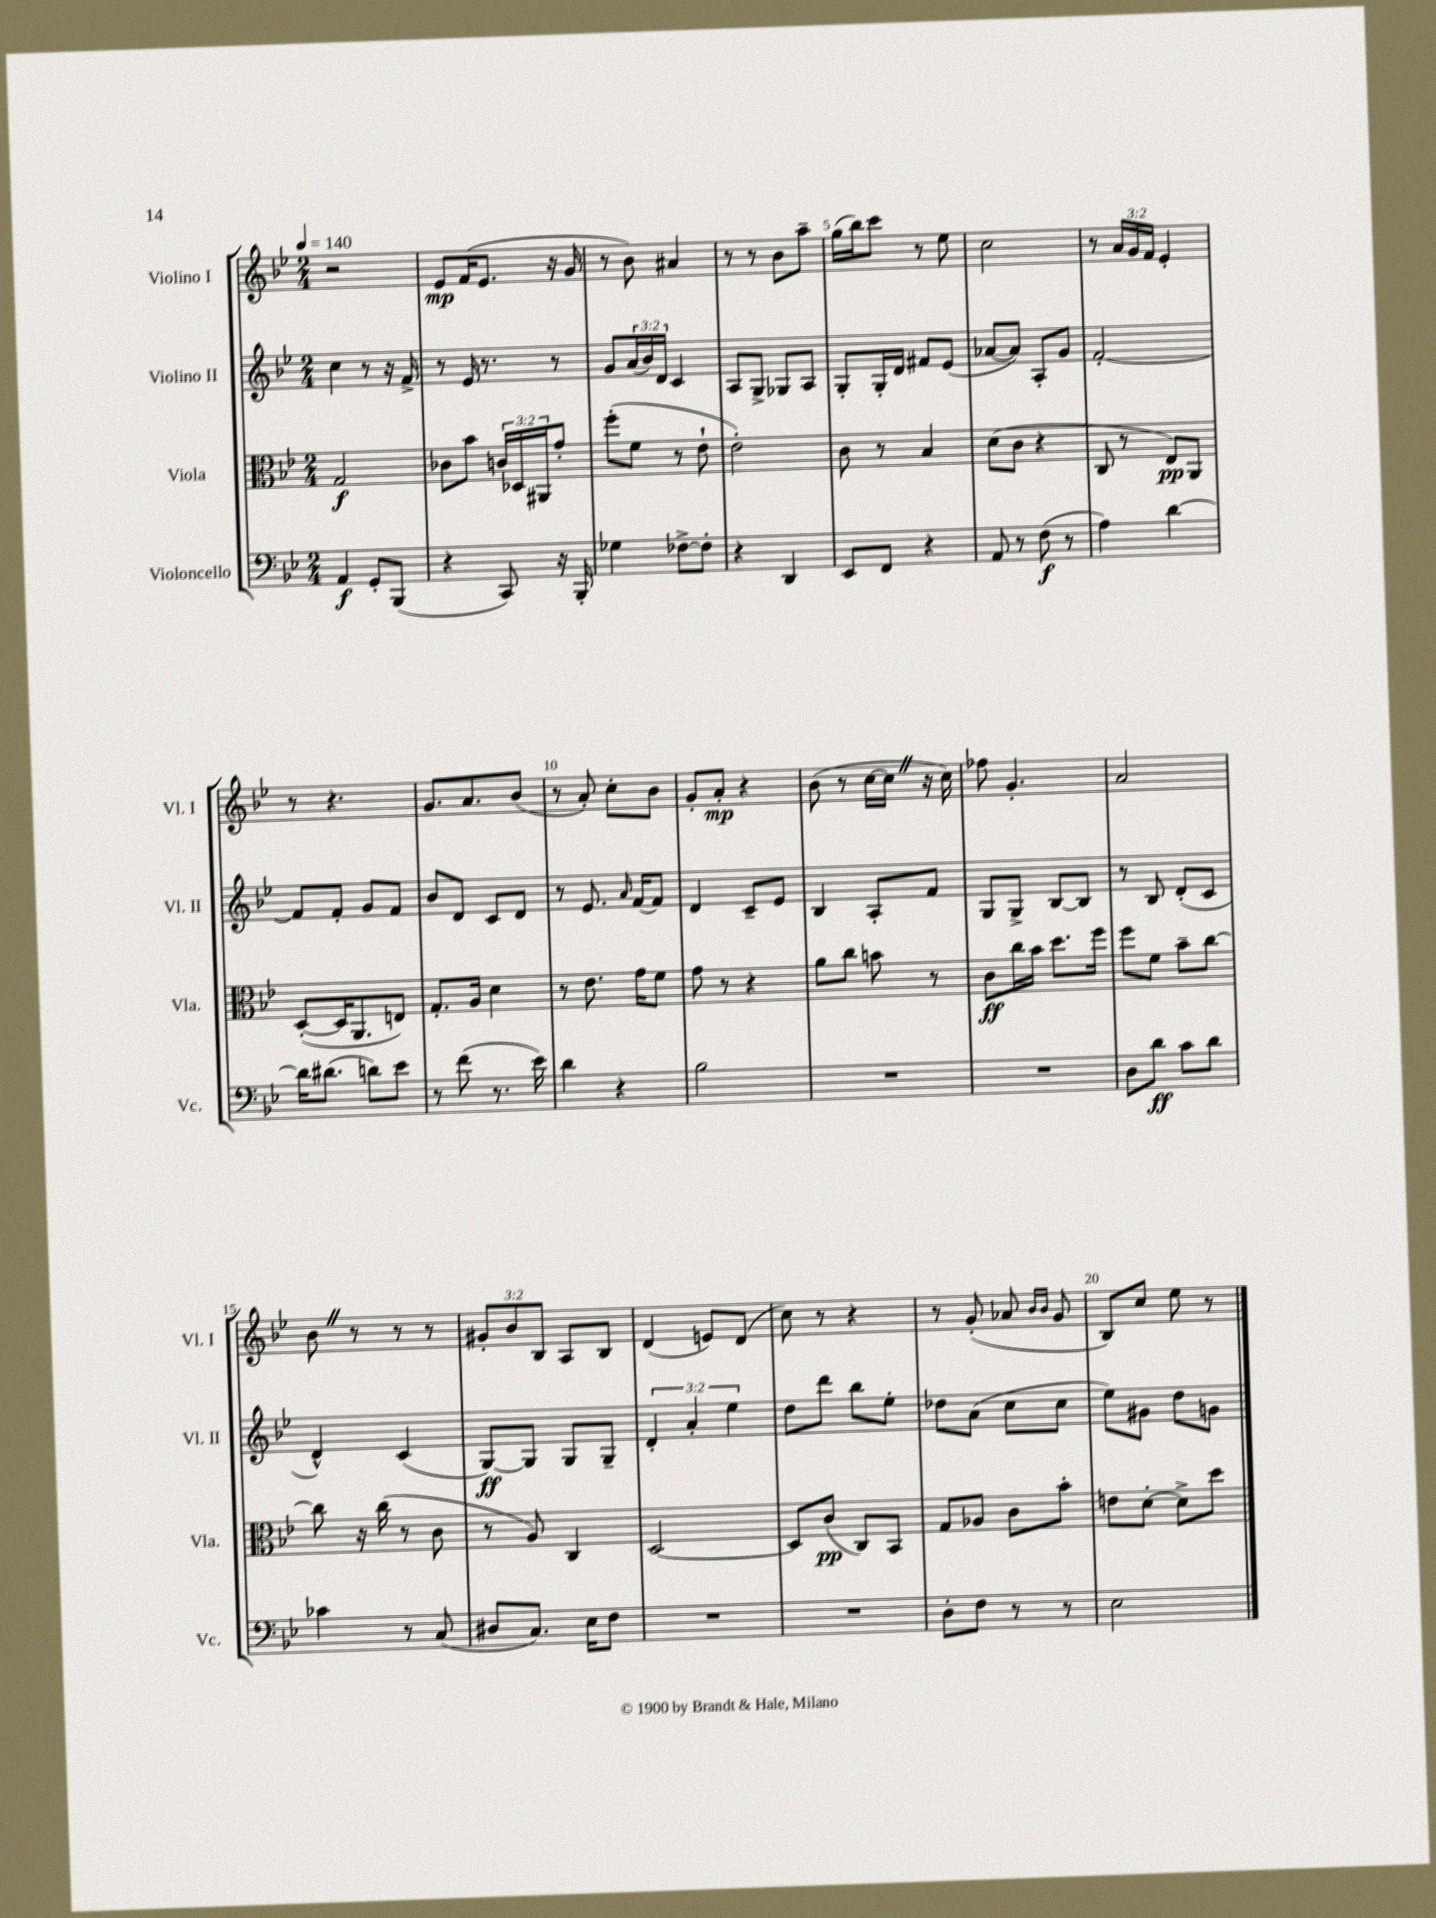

**kern	**dynam	**kern	**dynam	**kern	**dynam	**kern	**dynam
*part4	*part4	*part3	*part3	*part2	*part2	*part1	*part1
*staff4	*staff4	*staff3	*staff3	*staff2	*staff2	*staff1	*staff1
*I"Violoncello	*	*I"Viola	*	*I"Violino II	*	*I"Violino I	*
*I'Vc.	*	*I'Vla.	*	*I'Vl. II	*	*I'Vl. I	*
*clefF4	*	*clefC3	*	*clefG2	*	*clefG2	*
*k[b-e-]	*	*k[b-e-]	*	*k[b-e-]	*	*k[b-e-]	*
*M2/4	*	*M2/4	*	*M2/4	*	*M2/4	*
*MM140	*	*MM140	*	*MM140	*	*MM140	*
=1	=1	=1	=1	=1	=1	=1	=1
4AA/	f	2G/	f	4cc\	.	2r	.
8GG'/L	.	.	.	8r	.	.	.
(8BBB-/J	.	.	.	16r	.	.	.
.	.	.	.	16f^/	.	.	.
=2	=2	=2	=2	=2	=2	=2	=2
4r	.	8c-X\L	.	8r	.	8e-/L	mp
.	.	8b-\J	.	16e-/	.	(16f/K	.
.	.	.	.	8.r	.	8.e-/J	.
8CC/)	.	24cn/LL	.	.	.	.	.
.	.	24D-X/	.	.	.	.	.
.	.	24AA#X/J	.	.	.	.	.
16r	.	8g'/J	.	8r	.	16r	.
16BBB-'/	.	.	.	.	.	16g/	.
=3	=3	=3	=3	=3	=3	=3	=3
4G-X\	.	(8ff'\L	.	8g/L	.	8r	.
.	.	8f\J	.	(24a/L	.	8b-\)	.
.	.	.	.	24b-/)	.	.	.
.	.	.	.	24d/JJ	.	.	.
[8F-X^\L	.	8r	.	4c/	.	4a#X/	.
8F-'\J]	.	8e-`\	.	.	.	.	.
=4	=4	=4	=4	=4	=4	=4	=4
4r	.	2e-'\)	.	8A/L	.	8r	.
.	.	.	.	8G^/J	.	8r	.
4DD/	.	.	.	8G-X/L	.	8b-\L	.
.	.	.	.	8A/J	.	8aa~\J	.
=5	=5	=5	=5	=5	=5	=5	=5
8EE-/L	.	8c\	.	8G'/L	.	(16gg\LL	.
.	.	.	.	.	.	16bb-\J)	.
8FF/J	.	8r	.	16G'/L	.	8ccc\J	.
.	.	.	.	16d/JJ	.	.	.
4r	.	4B-/	.	8f#X/L	.	8r	.
.	.	.	.	(8e-/J	.	8ee-\	.
=6	=6	=6	=6	=6	=6	=6	=6
8AA/	.	(8d\L	.	[8a-X/L	.	2cc\	.
8r	.	8c\J	.	8a-/J])	.	.	.
(8F\	f	4r	.	8A'/L	.	.	.
8r	.	.	.	8g/J	.	.	.
=7	=7	=7	=7	=7	=7	=7	=7
4A\)	.	8C/	.	[2f'/	.	8r	.
.	.	8r	.	.	.	24a/LL	.
.	.	.	.	.	.	24g/	.
.	.	.	.	.	.	24f/JJ	.
[4d\	.	8E-/L)	pp	.	.	4e-'/	.
.	.	8AA/J	.	.	.	.	.
!!LO:LB:g=z
=8	=8	=8	=8	=8	=8	=8	=8
16d\KL]	.	([8D'/L	.	8f/L]	.	8r	.
(8.d#X\J	.	.	.	.	.	.	.
.	.	16D/K]	.	8f'/J	.	4.r	.
.	.	8.AA/	.	.	.	.	.
8dn\L)	.	.	.	8g/L	.	.	.
8e-\J	.	8En/J)	.	8f/J	.	.	.
=9	=9	=9	=9	=9	=9	=9	=9
8r	.	8.G'/L	.	8b-/L	.	8.g/L	.
(8f\	.	.	.	8d/J	.	.	.
.	.	16A/Jk	.	.	.	8.a/	.
8.r	.	4d\	.	8c/L	.	.	.
.	.	.	.	8d/J	.	(8b-/J	.
16e-\)	.	.	.	.	.	.	.
=10	=10	=10	=10	=10	=10	=10	=10
4d\	.	8r	.	8r	.	8r	.
.	.	8.e-\	.	8.e-/	.	8a'/)	.
4r	.	.	.	.	.	8cc'\L	.
.	.	.	.	16qqa/	.	.	.
.	.	16g\KL	.	[16f/KL	.	.	.
.	.	8f\J	.	8f/J]	.	8b-\J	.
=11	=11	=11	=11	=11	=11	=11	=11
2B-\	.	8g\	.	4d/	.	8g'/L	.
.	.	8r	.	.	.	8a'/J	mp
.	.	4r	.	8c~/L	.	4r	.
.	.	.	.	8e-/J	.	.	.
=12	=12	=12	=12	=12	=12	=12	=12
2r	.	8a\L	.	4B-/	.	(8b-\	.
.	.	8cc\J	.	.	.	8r	.
.	.	8bn\	.	8A'/L	.	[16cc\LL	.
.	.	.	.	.	.	16ccZ\JJ]	.
.	.	8r	.	8f/J	.	16r	.
.	.	.	.	.	.	16cc\)	.
=13	=13	=13	=13	=13	=13	=13	=13
2r	.	8c\L	ff	8G/L	.	8ff-X\	.
.	.	16cc\L	.	8G^/J	.	4.g'/	.
.	.	16b-\JJ	.	.	.	.	.
.	.	8.dd\L	.	[8B-/L	.	.	.
.	.	.	.	8B-/J]	.	.	.
.	.	16ff\Jk	.	.	.	.	.
=14	=14	=14	=14	=14	=14	=14	=14
8D\L	.	8ff\L	.	8r	.	2a/	.
8d\J	ff	8f\J	.	8B-/	.	.	.
8c\L	.	8b-~\L	.	(8d'/L	.	.	.
8d\J	.	[8cc\J	.	8c/J	.	.	.
!!LO:LB:g=z
=15	=15	=15	=15	=15	=15	=15	=15
4c-X\	.	8cc\]	.	4d^^/)	.	8b-Z\	.
.	.	16r	.	.	.	8r	.
.	.	(16cc\	.	.	.	.	.
8r	.	8r	.	(4c/	.	8r	.
(8C/	.	8c\	.	.	.	8r	.
=16	=16	=16	=16	=16	=16	=16	=16
8D#X/L	.	8r	.	[8G/L)	ff	12g#X'/L	.
.	.	.	.	.	.	12b-/	.
8.C/J)	.	8A/)	.	8G/J]	.	.	.
.	.	.	.	.	.	12B-/J	.
.	.	4C/	.	8G/L	.	8A/L	.
16E-\KL	.	.	.	.	.	.	.
8F\J	.	.	.	8G~/J	.	8B-/J	.
=17	=17	=17	=17	=17	=17	=17	=17
2r	.	[2D/	.	6d'/	.	(4d/	.
.	.	.	.	6a'/	.	.	.
.	.	.	.	.	.	8en/L)	.
.	.	.	.	6ee-\	.	.	.
.	.	.	.	.	.	(8d/J	.
=18	=18	=18	=18	=18	=18	=18	=18
2r	.	8D/L]	.	8dd\L	.	8cc\)	.
.	.	(8c/J	pp	8ddd\J	.	8r	.
.	.	8C/L)	.	8bb-\L	.	4r	.
.	.	8BB-/J	.	8ee-'\J	.	.	.
=19	=19	=19	=19	=19	=19	=19	=19
8D'\L	.	8G/L	.	8dd-X\L	.	8r	.
8F\J	.	8A-X/J	.	(8a\J	.	(8g'/	.
8r	.	8c\L	.	8cc\L	.	8a-X/	.
.	.	.	.	.	.	16qqb-/LL	.
.	.	.	.	.	.	16qqb-/JJ	.
8r	.	8b-'\J	.	8cc\J	.	8g/	.
=20	=20	=20	=20	=20	=20	=20	=20
2E-\	.	8en\L	.	8ee-\L)	.	8B-/L)	.
.	.	[8d'\J	.	8g#X\J	.	8cc/J	.
.	.	8d^\L]	.	8dd\L	.	8ee-\	.
.	.	8dd\J	.	8gn\J	.	8r	.
==	==	==	==	==	==	==	==
*-	*-	*-	*-	*-	*-	*-	*-
